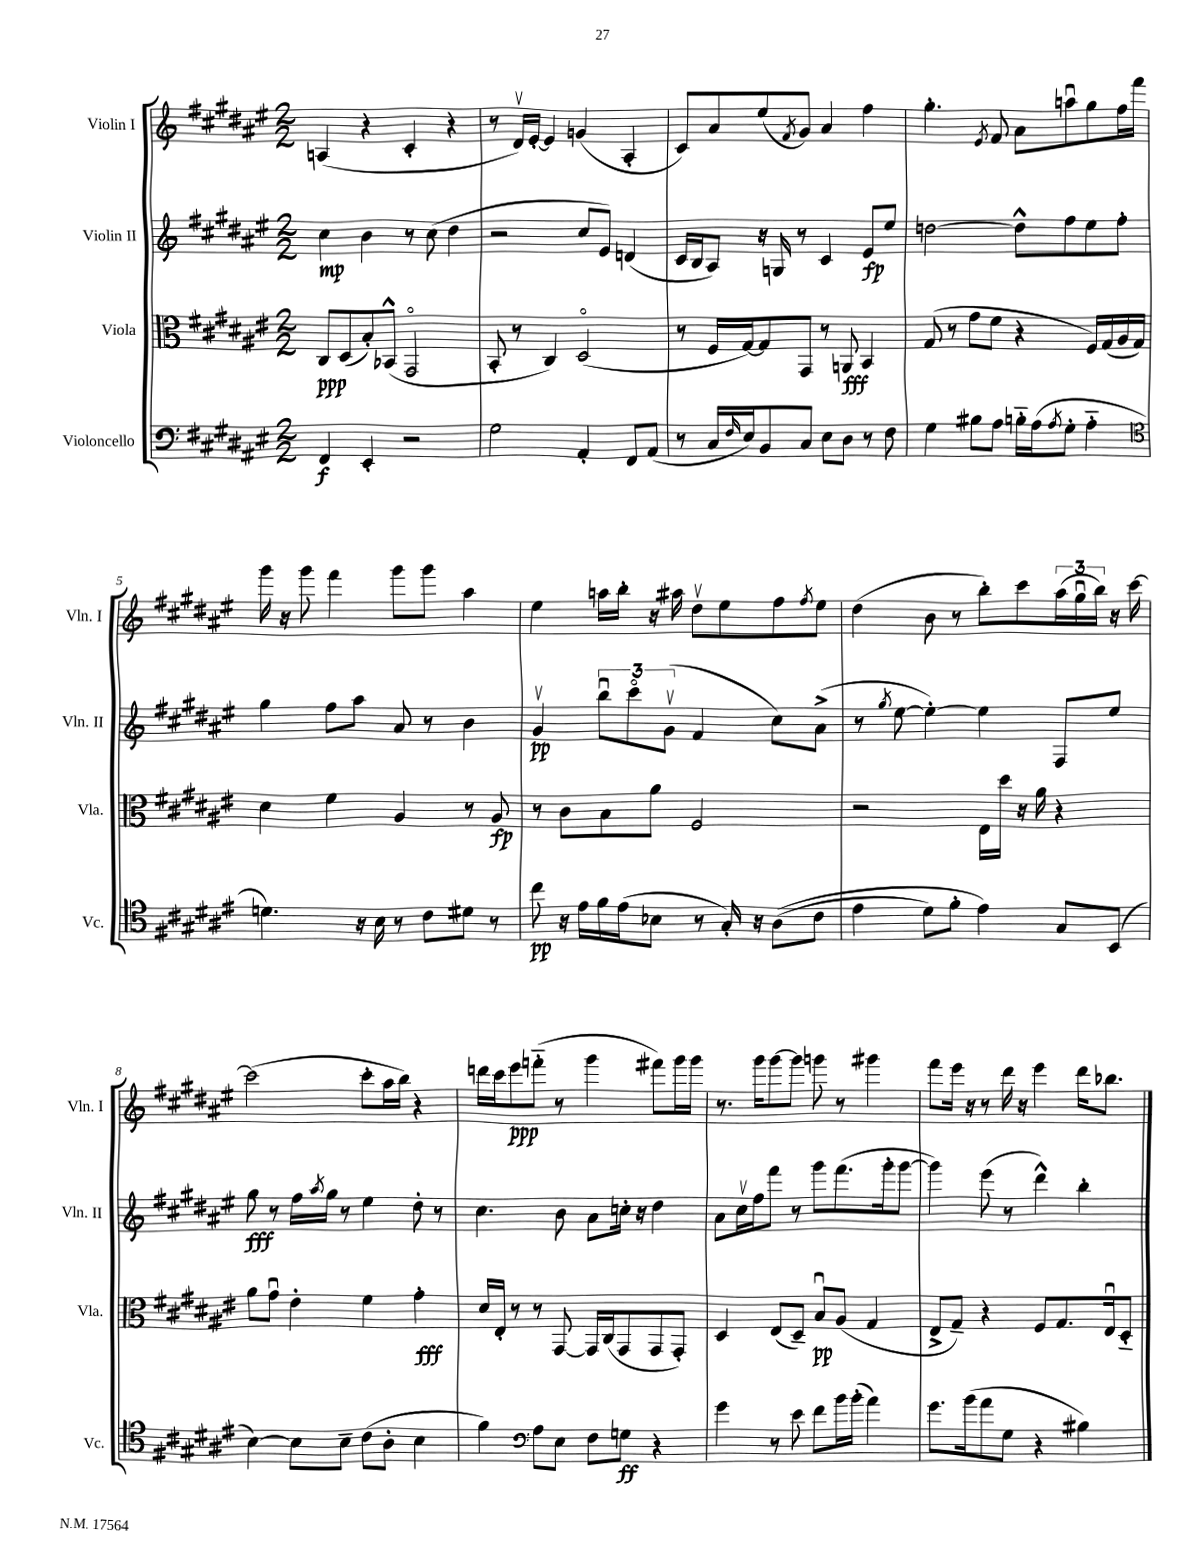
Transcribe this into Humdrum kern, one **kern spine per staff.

**kern	**kern	**kern	**kern
*staff4	*staff3	*staff2	*staff1
*clefF4	*clefC3	*clefG2	*clefG2
*k[f#c#g#d#a#e#]	*k[f#c#g#d#a#e#]	*k[f#c#g#d#a#e#]	*k[f#c#g#d#a#e#]
*M2/2	*M2/2	*M2/2	*M2/2
4FF#/	8C#/L	4cc#\	(4A/
.	(8D#/	.	.
4EE#'/	8B'/)	4b\	4r
.	(8BB-^^/J	.	.
2r	2GG#o/	8r	4c#'/
.	.	(8cc#\	.
.	.	4dd#\	4r
=	=	=	=
2G#\	8BB'/	2r	8r
.	8r	.	16d#v/LL)
.	.	.	[16e#'/JJ
.	4C#/)	.	4e#/]
4AA#'/	(2D#o/	8cc#/L	(4g/
.	.	8e#/J)	.
8FF#/L	.	(4d/	4A#'/
(8AA#/J	.	.	.
=	=	=	=
8r	8r	16c#/LL	8c#/L)
.	.	16B/J	.
16C#/LL	16F#/LL	8A#/J)	8a#/
16qqF#/	.	.	.
16E#/J)	[16G#/J)	.	.
8BB/	8G#/]	16r	(8ee#/
.	.	16G/	.
.	.	.	8qf#/
8C#/J	8GG#/J	8r	8g#/J)
8E#\L	8r	4c#/	4a#/
8D#\J	8AA/	.	.
8r	4BB/	8e#/L	4ff#\
8F#\	.	8ee#/J	.
=	=	=	=
4G#\	(8G#/	[2dd\	4.gg#'\
.	8r	.	.
8B#\L	8g#\L	.	.
.	.	.	8qe#/
8A#\J	8f#\J	.	8f#/
16B'~\LL	4r	8dd^^\]L	8a#\L
(16A#\J	.	.	.
8qA#/	.	.	.
8G#'\J	.	8ff#\	8aau\
4A#'~\	16F#/LL)	8ee#\	8gg#\
.	(16G#/	.	.
.	16A#/	8ff#'\J	16ff#\L
.	16G#/JJ)	.	16fff#\JJ
=	=	=	=
*clefC4	*	*	*
4.d\)	4d#\	4gg#\	16ggg#\
.	.	.	16r
.	.	.	8ggg#\
.	4f#\	8ff#\L	4fff#\
16r	.	8aa#\J	.
16B\	.	.	.
8r	4A#/	8a#/	8ggg#\L
8c#\L	.	8r	8ggg#\J
8d#\J	8r	4b\	4aa#\
8r	8A#/	.	.
=	=	=	=
8cc#\	8r	4g#v/	4ee#\
16r	8c#\L	.	.
16e#\LL	.	.	.
16f#\	8B\	12bbu\L	16aa\LL
(16e#\J	.	.	16bb'\JJ
.	.	12ccc#o\	.
8B-\J	8a#\J	.	16r
.	.	(12g#v\J	.
.	.	.	16aa#\
8r	2F#/	4f#/	8dd#v\L
16G#'/)	.	.	8ee#\
16r	.	.	.
&((8A#\L	.	8cc#\L)	8ff#\
.	.	.	8qff#/
8c#\J	.	(8a#^\J	8ee#\J
=	=	=	=
4e#\	2r	8r	(4dd#\
.	.	8qgg#/	.
.	.	[8ee#\	.
8d#\L)	.	4ee#'\_)	8b\
8f#'\J	.	.	8r
4e#\&)	16E#\LL	4ee#\]	8bb'\L)
.	16dd#\JJ	.	.
.	16r	.	8ccc#\
.	16a#\	.	.
8G#/L	4r	8F#/L	(24aa#\L
.	.	.	24gg#u\
.	.	.	24bb\JJ)
(8BB/J	.	8ee#/J	16r
.	.	.	[16ccc#\
=	=	=	=
[4B\)	8a#\L	8gg#\	(2ccc#\]
.	8g#u\J	8r	.
8B\]L	4e#'\	16ff#\LL	.
.	.	8qaa#/	.
.	.	16gg#\JJ	.
8B~\J	.	8r	.
(8c#\L	4f#\	4ee#\	8ccc#'\L
8A#'\J	.	.	16aa#\L
.	.	.	16bb\JJ)
4B\	4g#'\	8dd#'\	4r
.	.	8r	.
=	=	=	=
4f#\)	16d#/LL	4.cc#\	16ddd\LL
.	16E#'/JJ	.	16ccc#\J
.	8r	.	8eee#\
*clefF4	*	*	*
8A#\L	8r	.	(8fff'~\J
8E#\J	[8GG#/	8b\	8r
8F#\L	16GG#/]LL	8a#\L	4ggg#\
.	(16C#/J	.	.
8G\J	8GG#/	16cc'\Jk	.
.	.	16r	.
4r	8GG#/	4dd#\	8fff#\L)
.	8GG#'/J)	.	16ggg#\L
.	.	.	16ggg#\JJ
=	=	=	=
4g#\	4D#/	8a#\L	8.r
.	.	16cc#v\L	.
.	.	16ff#\J	16ggg#\LK
8r	(8E#/L	8fff#\J	[8ggg#\
8e#\	8D#~/J)	8r	8ggg#\]J
8f#\L	8Bu/L	8ggg#\L	8ggg\
16b\L	(8A#/J	(8.fff#\	8r
(16b'\JJ	.	.	.
4a#\)	4G#/	.	4ggg#\
.	.	16ggg#'\k	.
.	.	[8ggg#\J	.
=	=	=	=
8.g#\L	8E#^/L	4ggg#\])	8fff#\L
.	8G#~/J)	.	16eee#\Jk
(16b\k	.	.	16r
8a#\	4r	(8eee#\	8r
8G#\J	.	8r	16ddd#\
.	.	.	16r
4r	8F#/L	4ddd#^^\)	4eee#\
.	8.G#/	.	.
4B#\)	.	4bb'\	16ddd#\LK
.	16E#u/k	.	8.bb-\J
.	8D#'~/J	.	.
==	==	==	==
*-	*-	*-	*-
